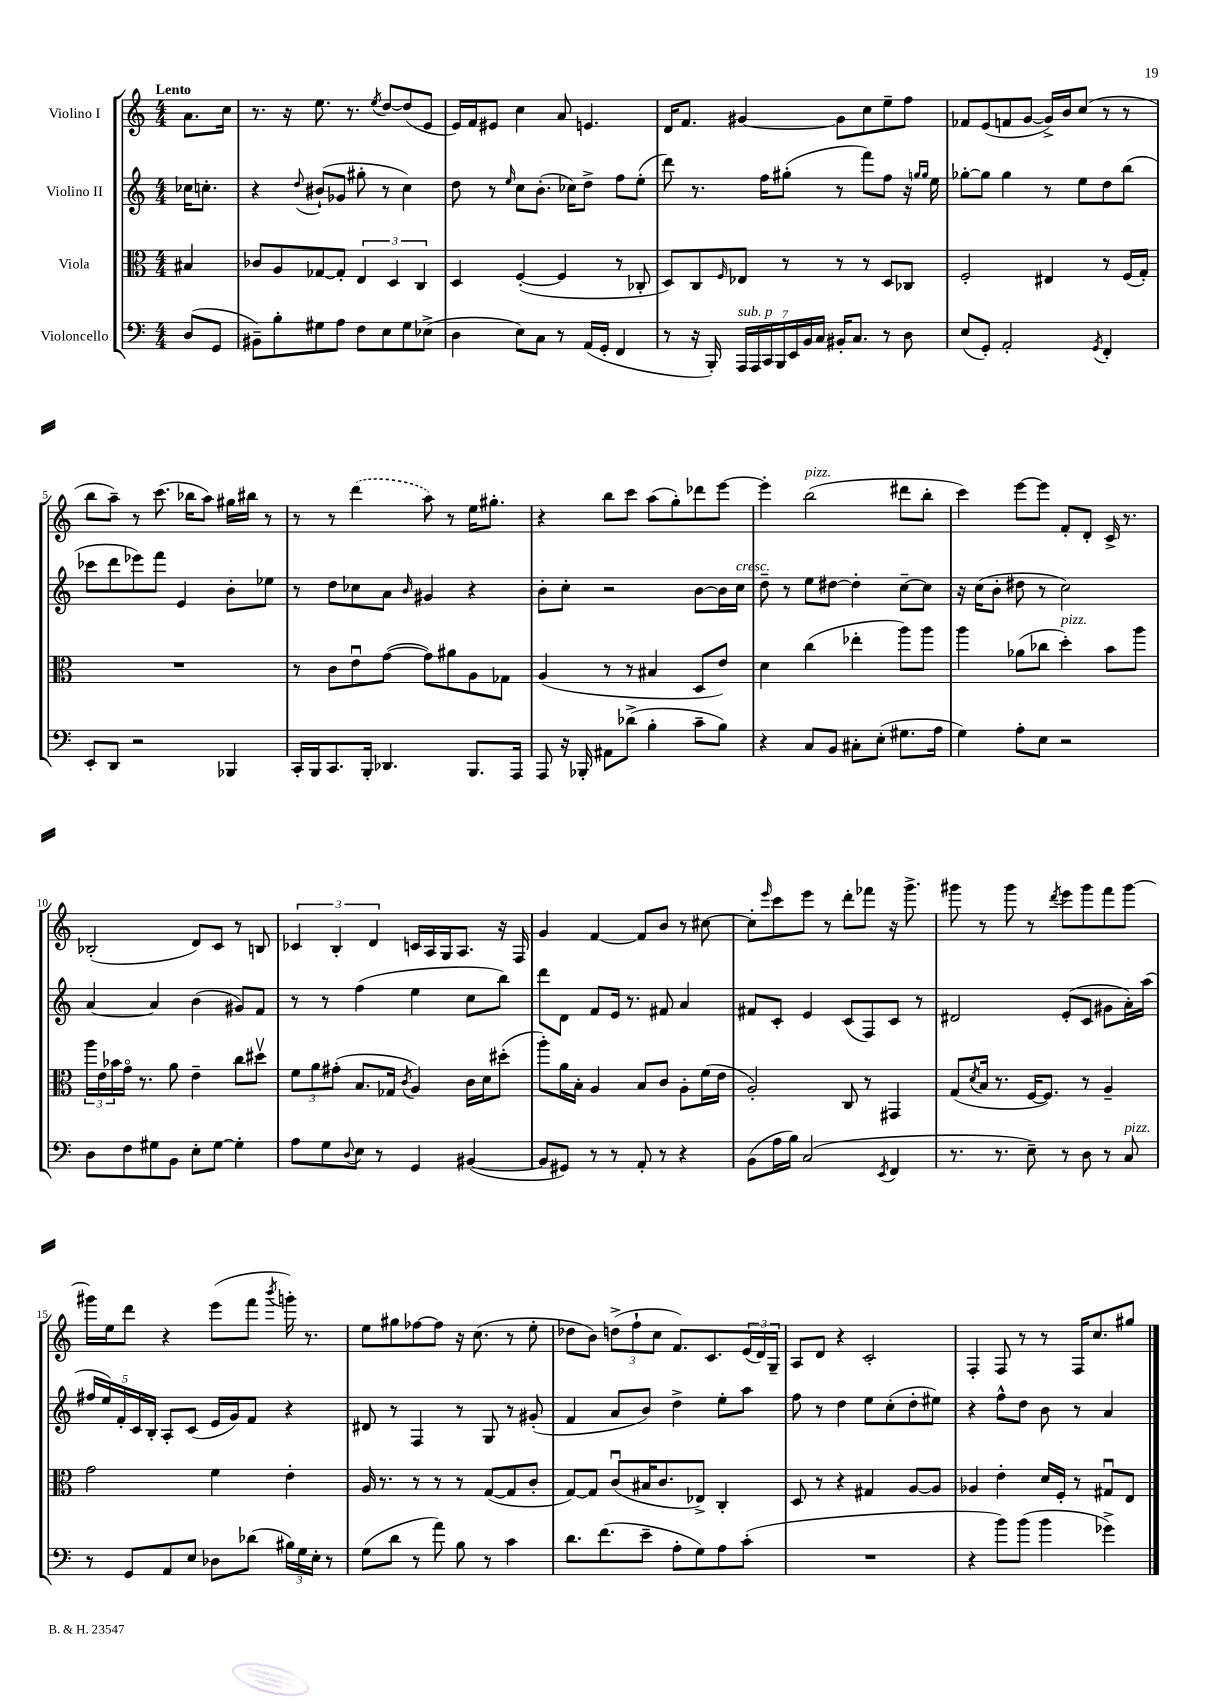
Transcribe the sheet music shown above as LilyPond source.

<<
\new StaffGroup <<
\new Staff = "s0" \with { instrumentName = "Violino I" } {
    \clef treble \key c \major \numericTimeSignature \time 4/4 \partial 4 \tempo "Lento"
    a'8. c''16 |
    r8. r16 e''8. r8. \acciaccatura { e''8 } d''8~ d''8( e'8 |
    e'16) f'16 eis'8 c''4 a'8 e'4. |
    d'16 f'8. gis'4~ gis'8 c''8 e''8-- f''8 |
    fes'8 e'8( f'8 g'8~ g'16->) b'16 c''8( r8 r8 |
    b''8 a''8--) r8 c'''8.( bes''16 a''8) gis''16 bis''16 r8 |
    r8 r8 \once \slurDashed d'''4( a''8) r8 e''16 gis''8.-. |
    r4 b''8 c'''8 a''8( g''8-.) des'''8 e'''8~ |
    e'''4-. b''2^\markup { \italic "pizz." }( dis'''8 b''8-. |
    c'''4) e'''8~ e'''8 f'8-. d'8-. c'16-> r8. |
    bes2-.( d'8) c'8 r8 b8 |
    \tuplet 3/2 { ces'4 b4-. d'4 } c'16 a16 g16 a8. r16 f16 |
    g'4 f'4~ f'8 b'8 r8 cis''8~ |
    cis''8-. \grace { e'''16 } c'''8 e'''8 r8 d'''8-. fes'''8 r16 g'''8.-> |
    gis'''8 r8 gis'''8 r8 \acciaccatura { d'''8 } e'''8 gis'''8 f'''8 gis'''8~ |
    gis'''16 e''16 d'''8 r4 e'''8( f'''8 \acciaccatura { b'''8 } g'''16-.) r8. |
    e''8 gis''8 fes''8~ fes''8 r16 c''8.( r8 e''8-. |
    des''8 b'8) \tuplet 3/2 { d''8->( f''8-! c''8 } f'8.) c'8. \tuplet 3/2 { e'16( d'16) g16-- } |
    a8 d'8 r4 c'2-. |
    f4-. f8 r8 r8 f16 c''8. gis''8 \bar "|." |
}
\new Staff = "s1" \with { instrumentName = "Violino II" } {
    \clef treble \key c \major \numericTimeSignature \time 4/4 \partial 4
    ces''16 c''8.-. |
    r4 \appoggiatura { d''8 } bis'8-!( ges'8 gis''8-. r8 c''4) |
    d''8 r8 \grace { e''16 } c''8 b'8.-.( ces''16) d''8-> f''8 e''8-.( |
    d'''8) r8. f''16 gis''8-.( r8 f'''8) f''8 r16 \grace { g''16 g''16 } e''16 |
    ges''8~-. ges''8 ges''4 r8 e''8 d''8 b''8( |
    ces'''8 d'''8 ees'''8) f'''8 e'4 b'8-. ees''8 |
    r8 d''8 ces''8 a'8 \grace { b'16 } gis'4 r4 |
    b'8-. c''8-. r2 b'8~ b'16 c''16^\markup { \italic "cresc." } |
    d''8-- r8 e''8 dis''8~ dis''4-. c''8~-- c''8 |
    r16 c''16( b'8-. dis''8 r8 c''2) |
    a'4~ a'4 b'4( gis'8) f'8 |
    r8 r8 f''4( e''4 c''8 b''8) |
    d'''8 d'8 f'8 e'16 r8. fis'8 a'4 |
    fis'8 c'8-. e'4 c'8( f8) c'8 r8 |
    dis'2 e'8-.( c'8 gis'8 a'16-.) a''16( |
    \tuplet 5/4 { fis''16 e''16) f'16-. c'16 b16-. } a8-. c'8( e'16 g'16) f'8 r4 |
    dis'8 r8 f4 r8 g8 r8 gis'8-.( |
    f'4 a'8 b'8) d''4-> e''8-. a''8 |
    f''8 r8 d''4 e''8 c''8-.( d''8-. eis''8) |
    r4 f''8-^ d''8 b'8 r8 a'4 \bar "|." |
}
\new Staff = "s2" \with { instrumentName = "Viola" } {
    \clef alto \key c \major \numericTimeSignature \time 4/4 \partial 4
    bis4 |
    ces'8 a8 ges8~ ges8-. \tuplet 3/2 { e4 d4 c4 } |
    d4 f4~-.( f4 r8 ces8-. |
    d8) c8 \grace { f16 } ees8 r8 r8 r8 d8 ces8 |
    f2-. eis4 r8 f16( g16-.) |
    R1 |
    r8 c'8 e'8\downbow g'8~( g'8) ais'8 a8 ges8 |
    a4( r8 r8 bis4 d8 e'8) |
    d'4 c''4( ees''4-. a''8) a''8 |
    a''4 aes'8( ces''8 d''4-.^\markup { \italic "pizz." }) b'8 a''8 |
    \tuplet 3/2 { a''16 e'16 bes'16 } g'16\flageolet r8. a'8 e'4-- c''8 dis''8\upbow |
    \tuplet 3/2 { f'8 a'8 gis'8-.( } b8. ges16 \acciaccatura { c'8 } a4) c'16 d'16 dis''8-.( |
    a''8-.) a'16 b16-. a4 b8 c'8 a8-. f'16( e'16 |
    a2-.) c8 r8 gis,4 |
    g8( \acciaccatura { d'8 } b16 r8. f16~ f8.) r8 a4-- |
    g'2 f'4 e'4-. |
    a16 r8. r8 r8 r8 g8~( g8 c'8-. |
    g8~) g8 c'8\downbow( bis16 c'8. ees8->) c4-. |
    d8 r8 r4 gis4 a8~ a8 |
    aes4 e'4-. d'16 f16-. r8 gis8\downbow e8 \bar "|." |
}
\new Staff = "s3" \with { instrumentName = "Violoncello" } {
    \clef bass \key c \major \numericTimeSignature \time 4/4 \partial 4
    d8( g,8 |
    bis,8--) b8-. gis8 a8 f8 e8 gis8 ees8->( |
    d4 e8) c8 r8 a,16( g,16-. f,4 |
    r8 r16 b,,16-.) \tuplet 7/4 { a,,16^\markup { \italic "sub. p" } a,,16 c,16 b,,16 e,16 b,16 c16 } bis,16-. c8. r8 d8 |
    e8( g,8-.) a,2-. \acciaccatura { g,8 } f,4-. |
    e,8-. d,8 r2 bes,,4 |
    c,16-. b,,16 c,8. b,,16-. des,4. b,,8. a,,16 |
    a,,8 r16 bes,,16-. ais,8 des'8->( b4-. c'8-- b8) |
    r4 c8 b,8 cis8-. e8-.( gis8. a16 |
    g4) a8-. e8 r2 |
    d8 f8 gis8 b,8 e8-. gis8~ gis4-. |
    a8 g8 \appoggiatura { d8 } e8 r8 g,4 bis,4~( |
    bis,8 gis,8) r8 r8 a,8-. r8 r4 |
    b,8( a16 b16) c2( \acciaccatura { e,8 } f,4 |
    r8. r8. e8--) r8 d8 r8 c8^\markup { \italic "pizz." } |
    r8 g,8 a,8 e8 des8 des'8( \tuplet 3/2 { bis16) g16 e16-. } r8 |
    g8( d'8 r8 a'8) b8 r8 c'4 |
    d'8. f'8.( e'8-- a8-. g8) a8 c'8-.( |
    R1 |
    r4 b'8) b'8( b'4 ges'4->) \bar "|." |
}
>>
>>
